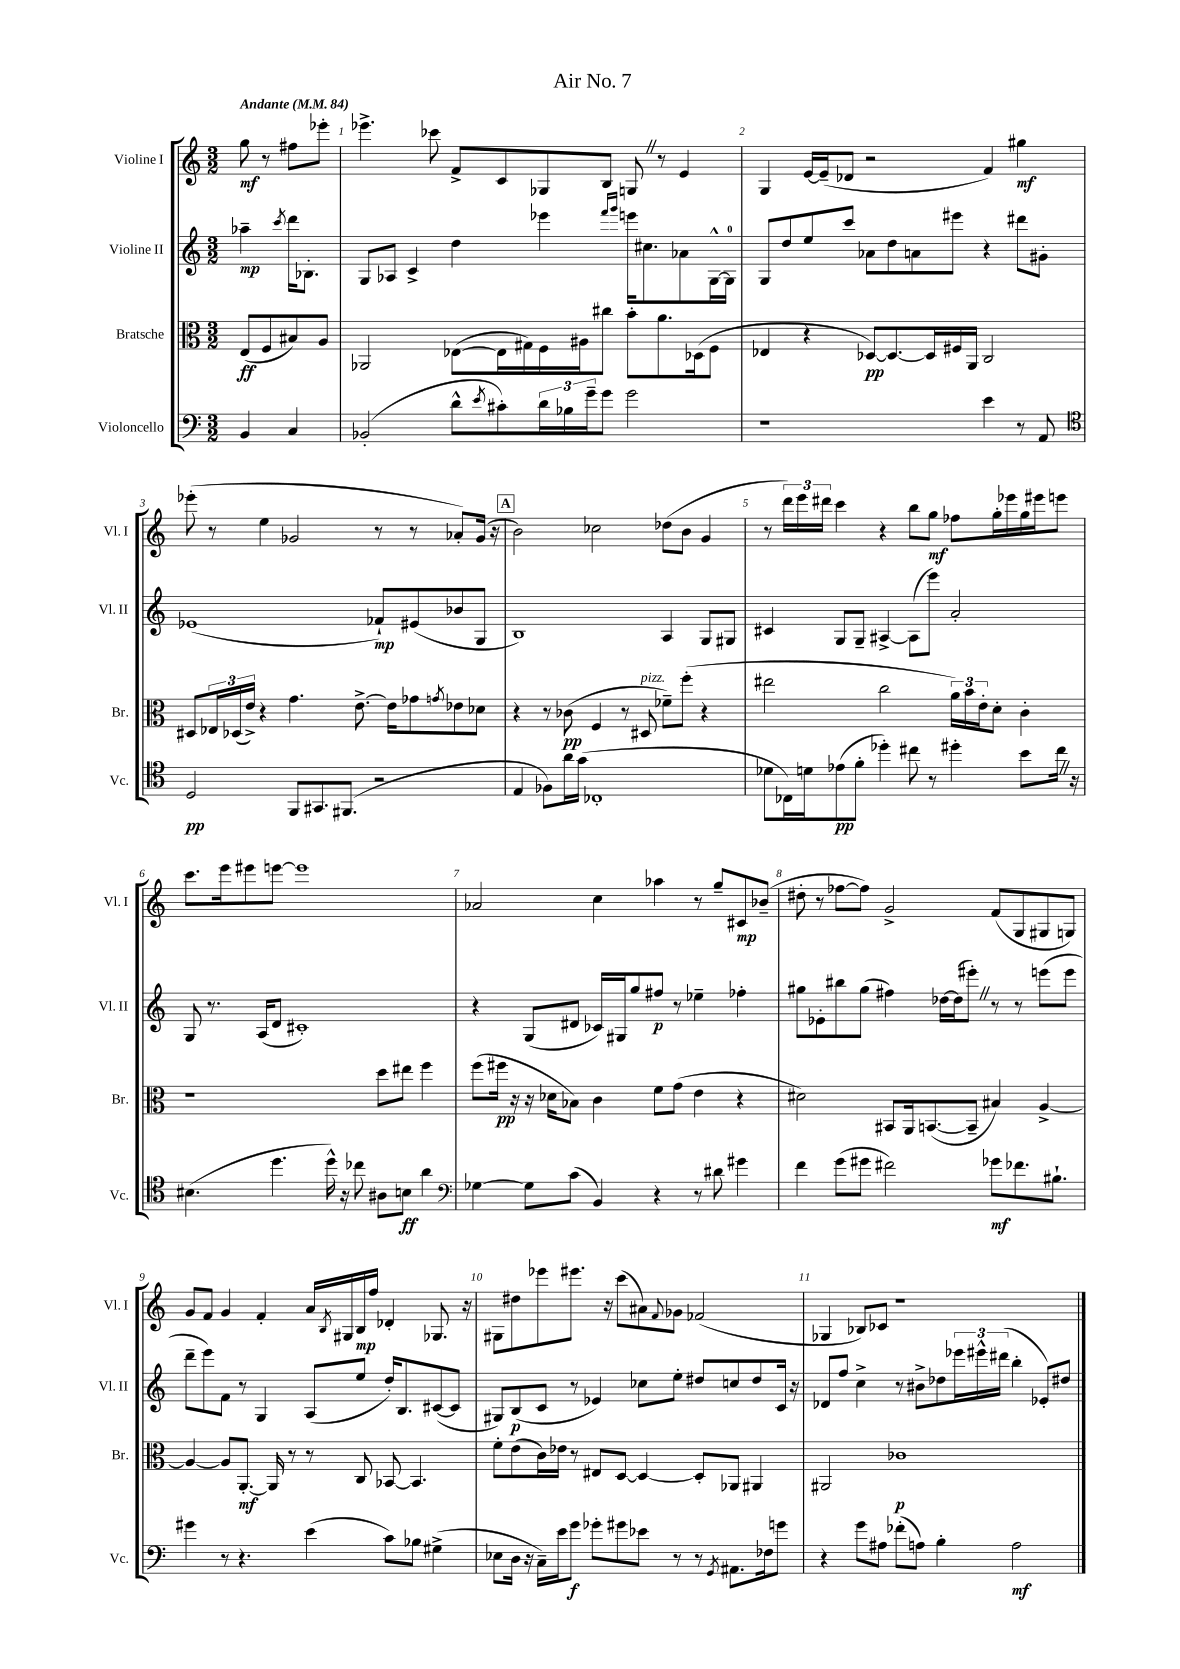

**kern	**kern	**kern	**kern
*staff4	*staff3	*staff2	*staff1
*clefF4	*clefC3	*clefG2	*clefG2
*k[]	*k[]	*k[]	*k[]
*M3/2	*M3/2	*M3/2	*M3/2
*MM84	*MM84	*MM84	*MM84
4BB	(8E	4aa-~	8gg
.	8F	.	8r
.	.	8qccc	.
4C	8B#)	16ddd	8ff#
.	.	8.B-'	.
.	8A	.	8eee-'
=	=	=	=
(2BB-'	2AA-	8G	4.eee-^
.	.	8A-	.
.	.	4c^	.
.	.	.	8ccc-
8d^^	([8E-	4dd	8f^
8qe	.	.	.
8c#')	16E-]	.	8c
.	16G#)	.	.
24d	16F	4eee-	8G-
24B-	.	.	.
.	16A#	.	.
24g~	.	.	.
8g	8cc#	.	8B
.	.	16qqfff	.
.	.	16qqggg	.
2g	8b'	16eee	8G
.	.	8.cc#	.
.	8.a	.	8r
.	.	8a-	4e
.	(16D-	.	.
.	8F	[16G^^	.
.	.	16G]	.
=	=	=	=
1r	4E-	8G	4G
.	.	8dd	.
.	4r	8ee	[16e
.	.	.	(16e~]
.	.	8ccc	8d-
.	[8D-)	8a-	2r
.	8.D-_	8dd	.
.	.	8a	.
.	16D-]	.	.
.	16F#	8eee#	.
.	16AA	.	.
4e	2C	4r	4f)
8r	.	8ddd#	4gg#
8AA	.	8g#'	.
=	=	=	=
*clefC4	*	*	*
2D	8D#	(1e-	(8eee-'
.	24E-	.	8r
.	(24D-	.	.
.	24e^)	.	.
.	4r	.	4ee
8FF	4.g	.	2g-
8.GG#	.	.	.
(8.FF#	.	.	.
.	[8.e^	.	.
2r	.	8f-`)	8r
.	16e]	.	.
.	8g-	(8e#	8r
.	8qg	.	.
.	8e-	8b-	8a-')
.	8d-	8G	(16g-
.	.	.	16r
=	=	=	=
4E	4r	1B)	2b)
8F-)	8r	.	.
16a	(8c-	.	.
(16g	.	.	.
1C-'	4F	.	2cc-
.	8r	.	.
.	8D#	.	.
.	8f-~)	4A	(8dd-
.	(8ff'	.	8b
.	4r	8G	4g
.	.	8G#	.
=	=	=	=
8d-	2ee#	4c#	8r
16C-)	.	.	24ddd)
.	.	.	24eee
16d	.	.	.
.	.	.	24ddd#
(8e-	.	8G	4ccc
8f'	.	8G~	.
4dd-')	2cc	[4A#^	4r
8cc#	.	(8A#]	8bb
8r	.	8eee)	8gg
4dd#'	24a)	2a'	8ff-
.	24b	.	.
.	24e'	.	.
.	8d'	.	16gg'
.	.	.	16eee-
8b	4c'	.	16gg
.	.	.	16eee#
16cc#	.	.	8eee
16r	.	.	.
=	=	=	=
(4.B#	1r	8G	8.ccc
.	.	8.r	.
.	.	.	16eee
.	.	.	8eee#
.	.	(16A	.
4.dd	.	8d	[8eee
.	.	1c#')	1eee]
16dd^^)	.	.	.
16r	.	.	.
8cc-	.	.	.
8A#	8dd	.	.
8B	8ee#	.	.
4a	4ff	.	.
=	=	=	=
*clefF4	*	*	*
[4G-	(8ff	4r	2a-
.	16ff#	.	.
.	16r	.	.
8G-]	16r	(8G	.
.	16d-	.	.
(8c	8B-)	8d#	.
4BB)	4c	16c-)	4cc
.	.	16G#	.
.	.	8gg	.
4r	8f	8ff#	4aa-
.	(8g	8r	.
8r	4e	4ee-~	8r
8d#	.	.	8gg~
4g#	4r	4ff-'	8c#
.	.	.	(8b-~
=	=	=	=
4f	2d#)	8gg#	8dd#'
.	.	8e-'	8r
(8g	.	8bb#	[8ff-
8g#	.	(8gg#	8ff-])
2f#)	8BB#	4ff#)	2g^
.	16AA	.	.
.	([8.BB	.	.
.	.	[16dd-	.
.	.	(16dd-]	.
.	8BB~]	8eee#')	.
8g-	4B#)	8r	(8f
8.f-	.	8r	8G
.	[4A^	(8eee	8G#
8.B#`	.	.	.
.	.	8eee	8G)
=	=	=	=
4g#	4A_	8ddd~	8g
.	.	8eee)	8f
8r	8A]	8f	4g
4.r	[8.AA'	8r	.
.	.	4G	4f'
.	16AA]	.	.
.	8r	.	.
(4e	8r	(8A	16a
.	.	.	8qB
.	.	.	16G#
.	8C	8ee	16B
.	.	.	16ff
8c)	[8BB-	16dd')	4d-'
.	.	8.B	.
8B-	4.BB-]	.	.
(4G#^	.	([8c#	8.G-
.	.	8c#]	.
.	.	.	16r
=	=	=	=
8E-	8f'	8G#)	8G#
16D	(8e	(8B	8dd#
16r	.	.	.
16C~)	16c)	8c	8eee-
16e	16e-	.	.
8g	8r	8r	8.eee#
8g-'	8E#	4e-)	.
.	.	.	16r
8g#	[8D	.	(8ccc
8e-	4D_	8cc-	8a#)
.	.	.	8qqf
8r	.	8ee'	8g-
8r	8D']	8dd#	(2f-
8qGG	.	.	.
8.AA#	8AA-	8cc	.
.	4AA#	8dd#	.
16F-	.	.	.
8g	.	16c	.
.	.	16r	.
=	=	=	=
4r	2AA#	8d-	4G-
.	.	8ff	.
8g	.	4cc^	8B-)
8A#	.	.	8c-
(8f-'	1c-	8r	1r
8A)	.	8b#^	.
4B'	.	8dd-	.
.	.	24eee-	.
.	.	24eee#^^	.
.	.	(24ddd#	.
2A	.	4bb'	.
.	.	8e-')	.
.	.	8dd#	.
==	==	==	==
*-	*-	*-	*-
